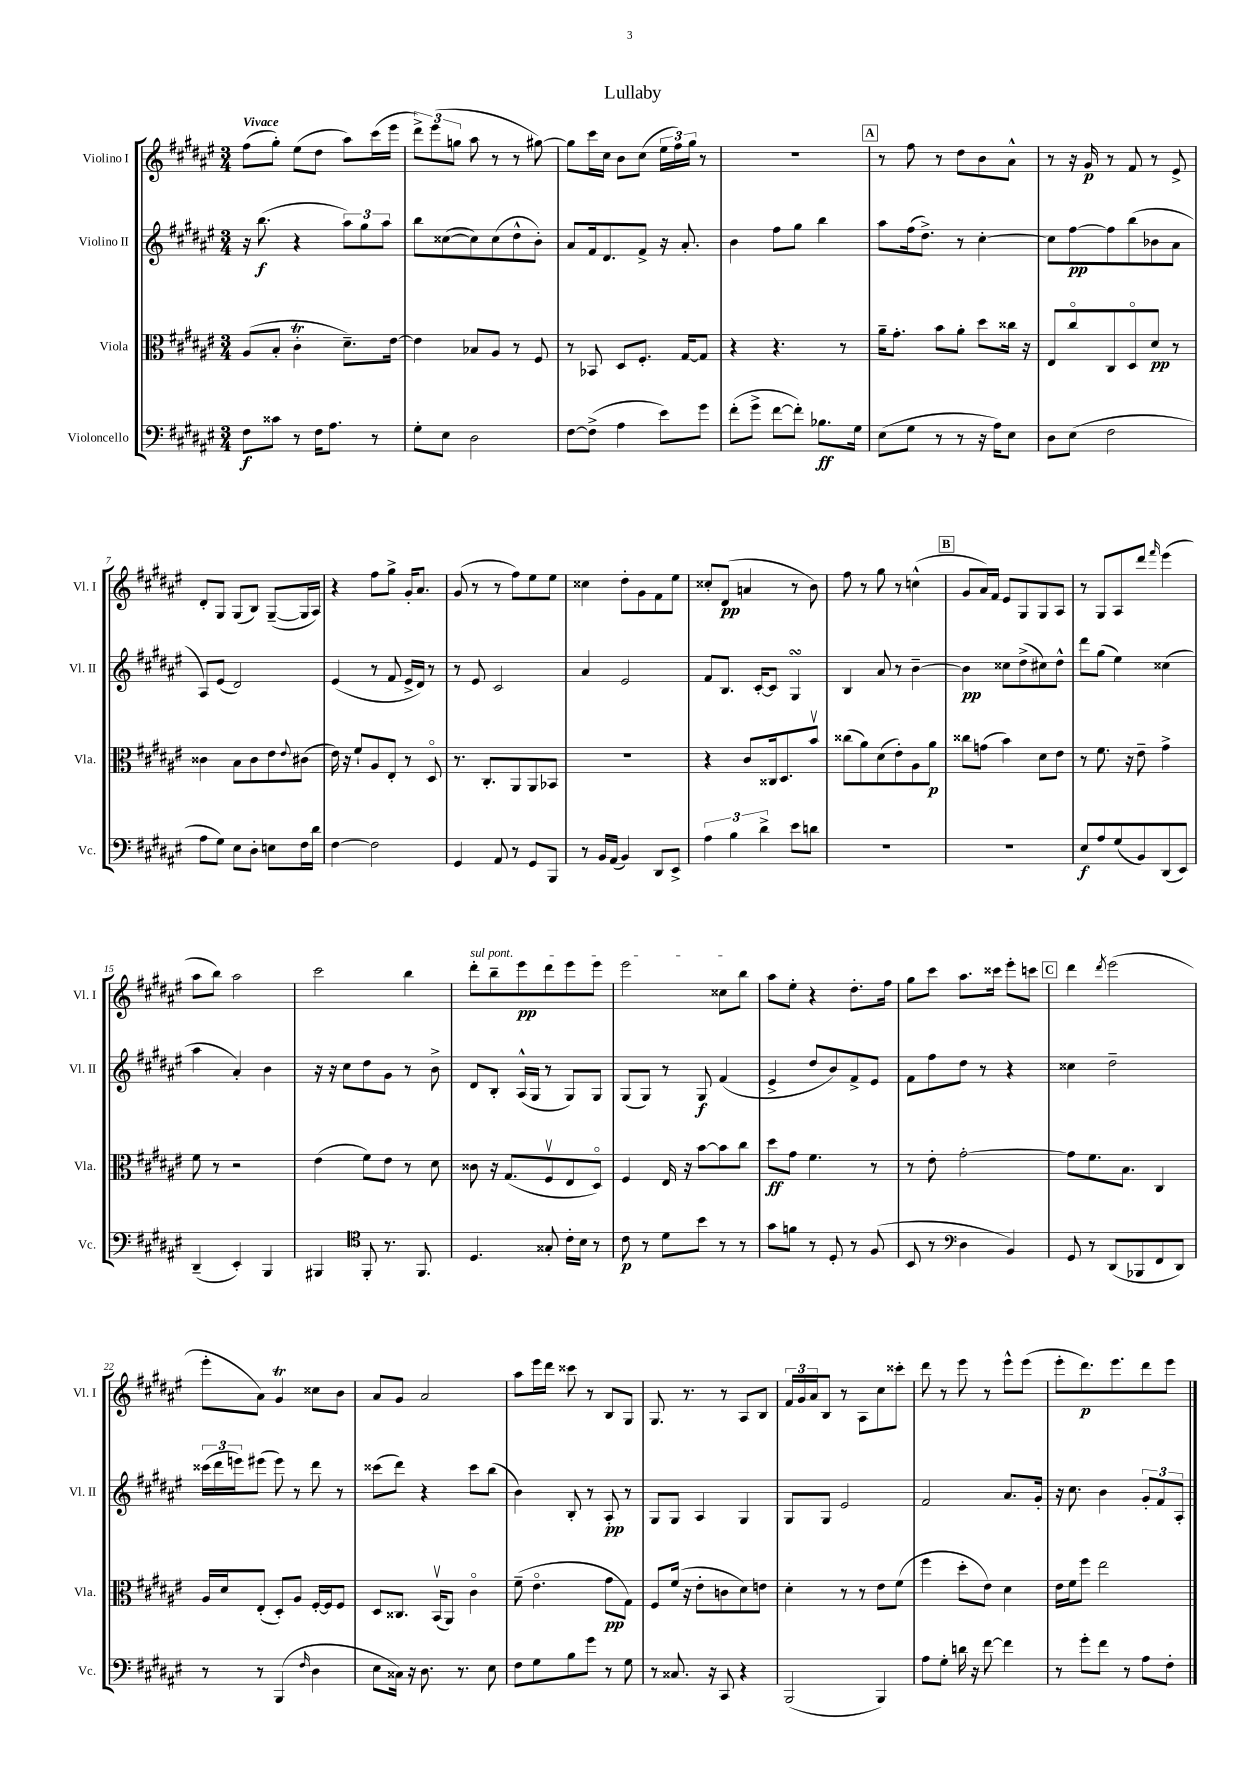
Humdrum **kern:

**kern	**dynam	**kern	**dynam	**kern	**dynam	**kern	**dynam
*part4	*part4	*part3	*part3	*part2	*part2	*part1	*part1
*staff4	*staff4	*staff3	*staff3	*staff2	*staff2	*staff1	*staff1
*I"Violoncello	*	*I"Viola	*	*I"Violino II	*	*I"Violino I	*
*I'Vc.	*	*I'Vla.	*	*I'Vl. II	*	*I'Vl. I	*
*clefF4	*	*clefC3	*	*clefG2	*	*clefG2	*
*k[f#c#g#d#a#e#]	*	*k[f#c#g#d#a#e#]	*	*k[f#c#g#d#a#e#]	*	*k[f#c#g#d#a#e#]	*
*M3/4	*	*M3/4	*	*M3/4	*	*M3/4	*
=1	=1	=1	=1	=1	=1	=1	=1
!	!	!	!	!	!	!LO:TX:a:B:t=Vivace	!
8F#\L	f	(8A#/L	.	16r	.	(8ff#\L	.
.	.	.	.	(8.bb\	f	.	.
8c##X\J	.	8B'/J	.	.	.	8gg#'\J)	.
8r	.	4c#T'\	.	4r	.	(8ee#\L	.
16F#\KL	.	.	.	.	.	8dd#\J	.
8.A#\J	.	.	.	.	.	.	.
.	.	8.d#~\L)	.	12aa#\L)	.	8aa#\L)	.
.	.	.	.	12gg#\	.	.	.
8r	.	.	.	.	.	(16ccc#\L	.
.	.	.	.	12aa#\J	.	.	.
.	.	[16e#\Jk	.	.	.	16eee#\JJ	.
=2	=2	=2	=2	=2	=2	=2	=2
8G#'\L	.	4e#\]	.	8bb\L	.	12ddd#^\L)	.
.	.	.	.	.	.	(12eee#\	.
8E#\J	.	.	.	([8cc##X\	.	.	.
.	.	.	.	.	.	12ggn\J	.
2D#\	.	8B-X/L	.	8cc##\])	.	8aa#\	.
.	.	8A#/J	.	(8cc##\	.	8r	.
.	.	8r	.	8dd#^^\	.	8r	.
.	.	8F#/	.	8b'\J)	.	[8gg#X\)	.
=3	=3	=3	=3	=3	=3	=3	=3
[8F#\L	.	8r	.	8a#/L	.	8gg#\L]	.
(8F#^\J]	.	8BB-X/	.	16f#/k	.	16ccc#\L	.
.	.	.	.	8.d#/	.	16cc#\JJ	.
4A#\	.	8D#/L	.	.	.	8b\L	.
.	.	8.F#'/J	.	8f#^/J	.	(8cc#\J	.
8e#\L)	.	.	.	16r	.	24ee#\LL	.
.	.	.	.	.	.	24ff#\)	.
.	.	[16G#/KL	.	8.a#'/	.	.	.
.	.	.	.	.	.	24gg#\JJ	.
8g#\J	.	8G#/J]	.	.	.	8r	.
=4	=4	=4	=4	=4	=4	=4	=4
(8f#'\L	.	4r	.	4b\	.	2.r	.
8g#^\J	.	.	.	.	.	.	.
[8f#\L	.	4.r	.	8ff#\L	.	.	.
8f#'\J])	.	.	.	8gg#\J	.	.	.
8.B-X\L	ff	.	.	4bb\	.	.	.
.	.	8r	.	.	.	.	.
16G#\Jk	.	.	.	.	.	.	.
!!LO:REH:place=s1:t=A
=5	=5	=5	=5	=5	=5	=5	=5
(8E#\L	.	16a#~\KL	.	8aa#\L	.	8r	.
.	.	8.g#'\J	.	.	.	.	.
8G#\J	.	.	.	(16ff#\k	.	8ff#\	.
.	.	.	.	8.dd#^\J)	.	.	.
8r	.	8b\L	.	.	.	8r	.
8r	.	8a#'\J	.	8r	.	8dd#\L	.
16r	.	8dd#\L	.	[4cc#'\	.	8b\	.
16A#\KL)	.	.	.	.	.	.	.
8E#\J	.	16cc##X\Jk	.	.	.	8a#^^\J	.
.	.	16r	.	.	.	.	.
=6	=6	=6	=6	=6	=6	=6	=6
8D#\L	.	8E#/L	.	8cc#\L]	.	8r	.
(8E#\J	.	8cc#/	.	[8ff#\	pp	16r	.
.	.	.	.	.	.	16g#/	p
2F#\	.	8C#/	.	8ff#\]	.	8r	.
.	.	8D#/	.	(8bb\	.	8f#/	.
.	.	8d#/J	pp	8b-X\	.	8r	.
.	.	8r	.	8a#\J	.	8e#^/	.
!!LO:LB:g=z
=7	=7	=7	=7	=7	=7	=7	=7
8A#\L	.	4c##X\	.	8A#/L)	.	8d#'/L	.
8G#\J)	.	.	.	(8e#/J	.	8G#/J	.
8E#\L	.	8B\L	.	2d#/)	.	(8G#/L	.
8D#'\J	.	8c##\	.	.	.	8B/J)	.
8En\L	.	8e#\	.	.	.	([8G#~/L	.
.	.	8qqe#/	.	.	.	.	.
16F#\L	.	(8c#X\J	.	.	.	16G#/L]	.
16d#\JJ	.	.	.	.	.	16A#/JJ)	.
=8	=8	=8	=8	=8	=8	=8	=8
[4F#\	.	16e#\)	.	(4e#/	.	4r	.
.	.	16r	.	.	.	.	.
.	.	8f#`/L	.	.	.	.	.
2F#\]	.	8A#/	.	8r	.	8ff#\L	.
.	.	8E#'/J	.	8f#/	.	8gg#^\J	.
.	.	8r	.	16e#^/LL	.	16g#'/KL	.
.	.	.	.	16d#/JJ)	.	8.a#/J	.
.	.	8D#/	.	8r	.	.	.
=9	=9	=9	=9	=9	=9	=9	=9
4GG#/	.	8.r	.	8r	.	(8g#/	.
.	.	.	.	8e#/	.	8r	.
.	.	8.C#'/L	.	.	.	.	.
8AA#/	.	.	.	2c#/	.	8r	.
8r	.	8AA#/	.	.	.	8ff#\L)	.
8GG#/L	.	8AA#/	.	.	.	8ee#\	.
8BBB/J	.	8BB-X/J	.	.	.	8ee#\J	.
=10	=10	=10	=10	=10	=10	=10	=10
8r	.	2.r	.	4a#/	.	4cc##X\	.
16BB/LL	.	.	.	.	.	.	.
(16AA#/JJ	.	.	.	.	.	.	.
4BB/)	.	.	.	2e#/	.	8dd#'\L	.
.	.	.	.	.	.	8g#\	.
8DD#/L	.	.	.	.	.	8f#\	.
8EE#^/J	.	.	.	.	.	8ee#\J	.
=11	=11	=11	=11	=11	=11	=11	=11
6A#\	.	4r	.	8f#/L	.	8cc##X'/L	.
.	.	.	.	8.B/J	.	(8d#/J	pp
6B\	.	.	.	.	.	.	.
.	.	8c#/L	.	.	.	4an/	.
.	.	.	.	[16c#'/KL	.	.	.
6d#^\	.	.	.	.	.	.	.
.	.	16C##X/k	.	8c#/J]	.	.	.
.	.	8.D#/	.	.	.	.	.
8e#\L	.	.	.	4G#sSSS/	.	8r	.
8dn\J	.	8bv/J	.	.	.	8b\)	.
=12	=12	=12	=12	=12	=12	=12	=12
2.r	.	(8cc##X\L	.	4B/	.	8ff#\	.
.	.	8a#\)	.	.	.	8r	.
.	.	(8d#\	.	8a#/	.	8gg#\	.
.	.	8e#'\)	.	8r	.	8r	.
.	.	8A#\	.	[4b~\	.	(4ccn^^\	.
.	.	8a#\J	p	.	.	.	.
!!LO:REH:place=s1:t=B
=13	=13	=13	=13	=13	=13	=13	=13
2.r	.	8cc##X\L	.	4b\]	pp	8g#/L	.
.	.	(8gn\J	.	.	.	16a#/L)	.
.	.	.	.	.	.	16f#/JJ	.
.	.	4b\)	.	8cc##X\L	.	8e#/L	.
.	.	.	.	(8dd#^\	.	8G#/	.
.	.	8d#\L	.	8cc#X\)	.	8G#/	.
.	.	8e#\J	.	8dd#^^\J	.	8A#/J	.
=14	=14	=14	=14	=14	=14	=14	=14
8E#/L	f	8r	.	8ddd#\L	.	8r	.
8A#/	.	8.f#\	.	(8gg#\J	.	8G#/L	.
(8G#/	.	.	.	4ee#\)	.	8A#/	.
.	.	16r	.	.	.	.	.
8BB/)	.	8e#~\	.	.	.	8ddd#/J	.
.	.	.	.	.	.	16qqfff#/	.
(8DD#/	.	4g#^\	.	(4cc##X\	.	(4eee#\	.
8EE#/J)	.	.	.	.	.	.	.
!!LO:LB:g=z
=15	=15	=15	=15	=15	=15	=15	=15
(4DD#~/	.	8f#\	.	4aa#\	.	8aa#\L	.
.	.	8r	.	.	.	8bb\J)	.
4EE#'/)	.	2r	.	4a#'/)	.	2aa#\	.
4BBB/	.	.	.	4b\	.	.	.
=16	=16	=16	=16	=16	=16	=16	=16
4BBB#X/	.	(4e#\	.	16r	.	2ccc#\	.
.	.	.	.	16r	.	.	.
.	.	.	.	8cc#\L	.	.	.
*clefC4	*	*	*	*	*	*	*
8FF#'/	.	8f#\L)	.	8dd#\	.	.	.
8.r	.	8e#\J	.	8g#\J	.	.	.
.	.	8r	.	8r	.	4bb\	.
8.FF#/	.	.	.	.	.	.	.
.	.	8d#\	.	8b^\	.	.	.
=17	=17	=17	=17	=17	=17	=17	=17
!	!	!	!	!	!	!LO:TX:a:i:t=sul pont.	!
4.D#/	.	8c##X\	.	8d#/L	.	8ddd#'\L	.
.	.	16r	.	8B'/J	.	8bb~\	.
.	.	(8.G#/L	.	.	.	.	.
.	.	.	.	(16A#^^/LL	.	8eee#\	pp
.	.	.	.	16G#/JJ	.	.	.
8G##X'/	.	8F#v/	.	8r	.	8ddd#\	.
16c#'\LL	.	8E#/	.	8G#/L)	.	8eee#\	.
16B\JJ	.	.	.	.	.	.	.
8r	.	8D#/J)	.	8G#/J	.	8eee#\J	.
=18	=18	=18	=18	=18	=18	=18	=18
8c#\	p	4F#/	.	(8G#/L	.	2eee#\	.
8r	.	.	.	8G#/J)	.	.	.
8d#\L	.	16E#/	.	8r	.	.	.
.	.	16r	.	.	.	.	.
8b\J	.	[8b\L	.	8G#/	f	.	.
8r	.	8b\]	.	(4f#/	.	8cc##X\L	.
8r	.	8cc#\J	.	.	.	8bb\J	.
=19	=19	=19	=19	=19	=19	=19	=19
8g#\L	.	8dd#\L	ff	4e#^/	.	8aa#\L	.
8fn\J	.	8g#\J	.	.	.	8ee#'\J	.
8r	.	4.f#\	.	8dd#/L	.	4r	.
8D#'/	.	.	.	8b/)	.	.	.
8r	.	.	.	8f#^/	.	8.dd#'\L	.
(8F#/	.	8r	.	8e#/J	.	.	.
.	.	.	.	.	.	16ff#\Jk	.
=20	=20	=20	=20	=20	=20	=20	=20
8BB/	.	8r	.	8f#\L	.	8gg#\L	.
8r	.	8e#'\	.	8ff#\	.	8ccc#\J	.
*clefF4	*	*	*	*	*	*	*
4D#\	.	[2g#'\	.	8dd#\J	.	8.aa#\L	.
.	.	.	.	8r	.	.	.
.	.	.	.	.	.	16ccc##X\Jk	.
4BB/)	.	.	.	4r	.	8eee#'\L	.
.	.	.	.	.	.	8cccn\J	.
!!LO:REH:place=s1:t=C
=21	=21	=21	=21	=21	=21	=21	=21
8GG#/	.	8g#\L]	.	4cc##X\	.	4ddd#\	.
8r	.	8.f#\	.	.	.	.	.
.	.	.	.	.	.	8qddd#/	.
(8DD#/L	.	.	.	2dd#~\	.	(2eee#\	.
.	.	8.B\J	.	.	.	.	.
8BBB-X/	.	.	.	.	.	.	.
8FF#/	.	4C#/	.	.	.	.	.
8DD#/J)	.	.	.	.	.	.	.
!!LO:LB:g=z
=22	=22	=22	=22	=22	=22	=22	=22
8r	.	16A#/LL	.	(24ccc##X\LL	.	8eee#'\L	.
.	.	.	.	24ddd#\	.	.	.
.	.	16d#/J	.	.	.	.	.
.	.	.	.	24eeen\J)	.	.	.
8r	.	(8E#'/J	.	(8eee#X\J	.	8a#\J)	.
(4BBB/	.	8D#'/L)	.	8eee#\)	.	4g#T/	.
.	.	8A#/J	.	8r	.	.	.
16qqF#/	.	.	.	.	.	.	.
4D#\	.	[16F#'/LL	.	8ddd#\	.	8cc##X\L	.
.	.	16F#/J]	.	.	.	.	.
.	.	8F#/J	.	8r	.	8b\J	.
=23	=23	=23	=23	=23	=23	=23	=23
8E#\L	.	8D#/L	.	(8ccc##X\L	.	8a#/L	.
16C##X\Jk)	.	8.C##X/J	.	8ddd#\J)	.	8g#/J	.
16r	.	.	.	.	.	.	.
8.D#\	.	.	.	4r	.	2a#/	.
.	.	(16BBv/KL	.	.	.	.	.
.	.	8AA#/J)	.	.	.	.	.
8.r	.	.	.	.	.	.	.
.	.	4c#\	.	8ccc##\L	.	.	.
8E#\	.	.	.	(8bb\J	.	.	.
=24	=24	=24	=24	=24	=24	=24	=24
8F#\L	.	(8f#~\	.	4b\)	.	8aa#\L	.
8G#\	.	4.e#\	.	.	.	16eee#\L	.
.	.	.	.	.	.	16ddd#\JJ	.
8B\	.	.	.	8B'/	.	8ccc##X\	.
8g#\J	.	.	.	8r	.	8r	.
8r	.	8g#\L	pp	8A#'/	pp	8B/L	.
8G#\	.	8G#\J)	.	8r	.	8G#/J	.
=25	=25	=25	=25	=25	=25	=25	=25
8r	.	8F#/L	.	8G#/L	.	8.G#/	.
8.C##X/	.	(16f#/Jk	.	8G#/J	.	.	.
.	.	16r	.	.	.	8.r	.
.	.	8e#'\L	.	4A#/	.	.	.
16r	.	.	.	.	.	.	.
8CC#/	.	8cn\	.	.	.	8r	.
4r	.	8d#\)	.	4G#/	.	8A#/L	.
.	.	8en\J	.	.	.	8B/J	.
=26	=26	=26	=26	=26	=26	=26	=26
(2BBB/	.	4d#'\	.	8G#/L	.	24f#/LL	.
.	.	.	.	.	.	24g#/	.
.	.	.	.	.	.	24a#/J	.
.	.	.	.	8G#/J	.	8B/J	.
.	.	8r	.	2e#/	.	8r	.
.	.	8r	.	.	.	8A#\L	.
4BBB/)	.	8e#\L	.	.	.	8cc#\	.
.	.	(8f#\J	.	.	.	8ccc##X'\J	.
=27	=27	=27	=27	=27	=27	=27	=27
8A#\L	.	4ff#\	.	2f#/	.	8ddd#\	.
8G#'\J	.	.	.	.	.	8r	.
16dn\	.	8dd#'\L	.	.	.	8eee#\	.
16r	.	.	.	.	.	.	.
[8f#\	.	8e#\J)	.	.	.	8r	.
4f#\]	.	4d#\	.	8.a#/L	.	8eee#^^\L	.
.	.	.	.	.	.	(8eee#\J	.
.	.	.	.	16g#'/Jk	.	.	.
=28	=28	=28	=28	=28	=28	=28	=28
8r	.	16e#\LL	.	16r	.	8eee#'\L	.
.	.	16f#\J	.	8.cc#\	.	.	.
8g#'\L	.	8ff#\J	.	.	.	8.ddd#\)	p
8f#\J	.	2ee#\	.	4b\	.	.	.
.	.	.	.	.	.	8.eee#\	.
8r	.	.	.	.	.	.	.
8A#\L	.	.	.	12g#'/L	.	8ddd#\	.
.	.	.	.	12f#/	.	.	.
8F#'\J	.	.	.	.	.	8eee#\J	.
.	.	.	.	12A#'/J	.	.	.
==	==	==	==	==	==	==	==
*-	*-	*-	*-	*-	*-	*-	*-
